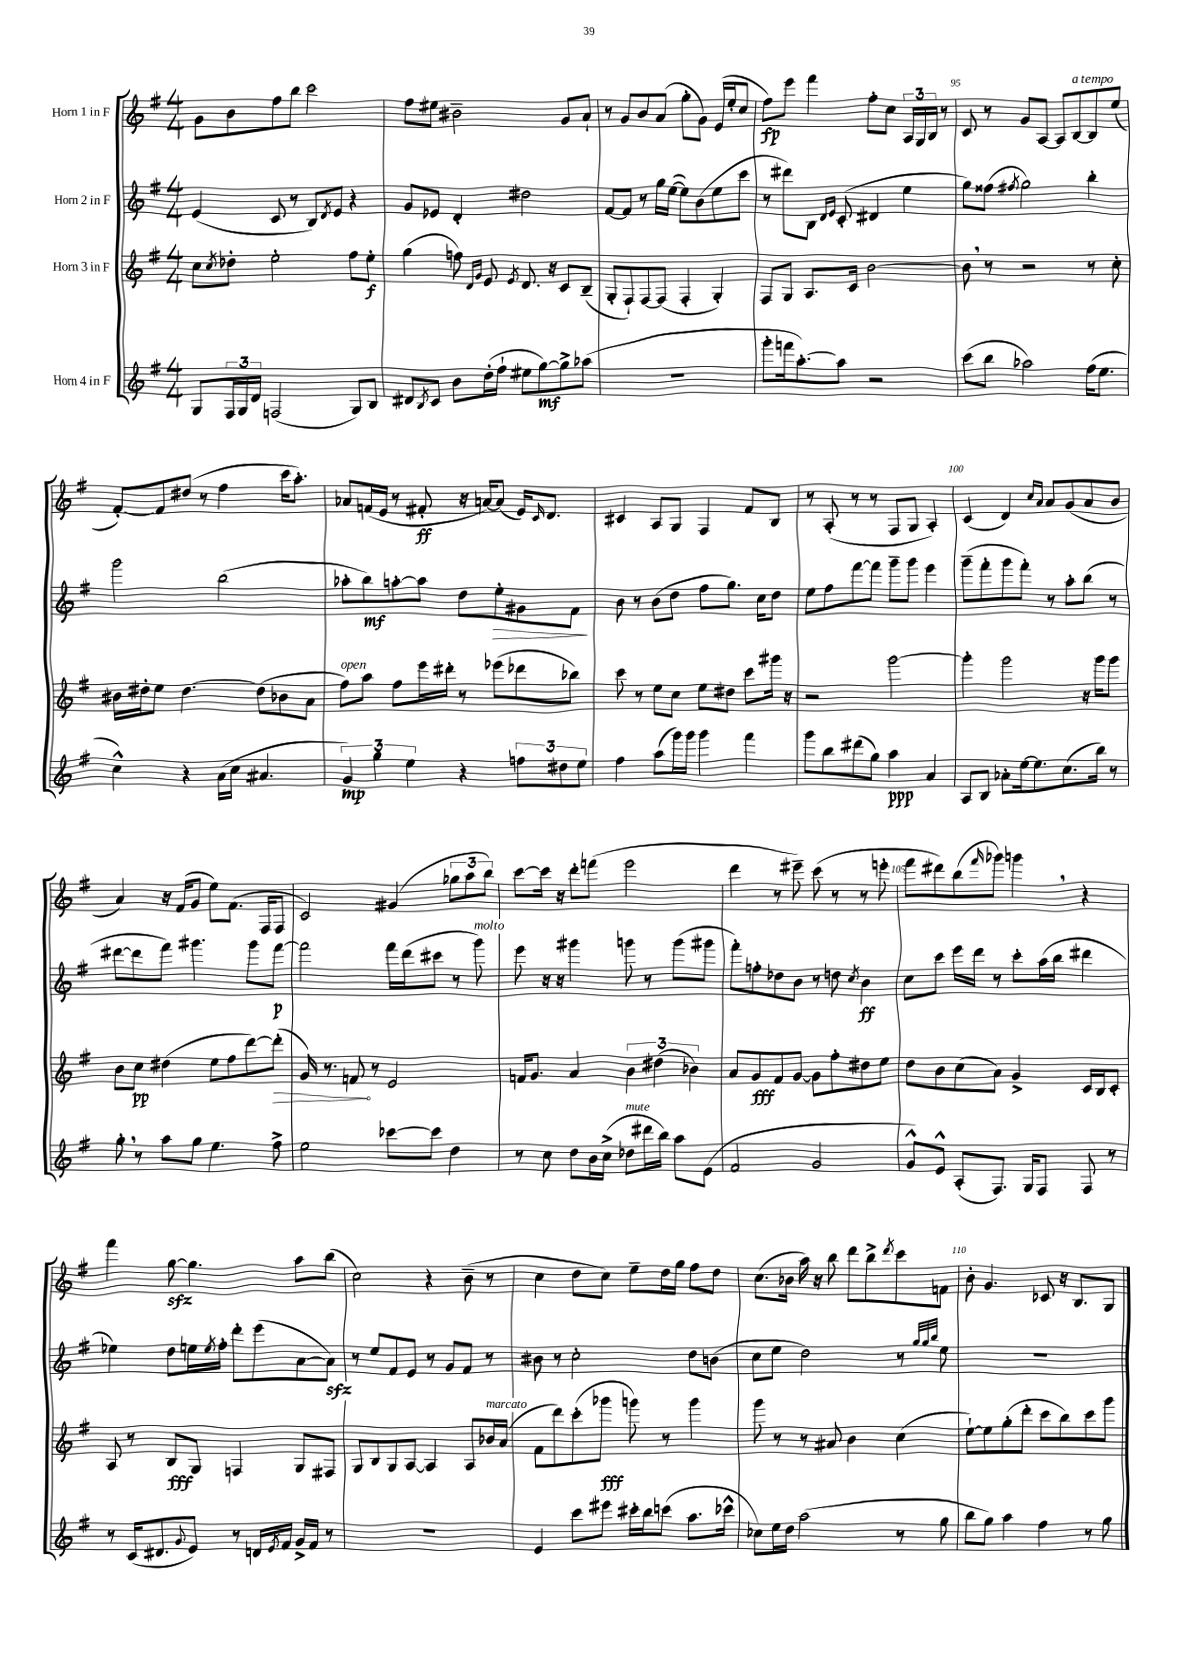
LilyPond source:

<<
\new StaffGroup <<
\new Staff = "s0" \with { instrumentName = "Horn 1 in F" } {
    \clef treble \key g \major \numericTimeSignature \time 4/4
    g'8 b'8 fis''8 b''8 c'''2 |
    fis''8 eis''8 bis'2-- g'8 a'8-! |
    r8 g'8 b'8 a'8( g''8-. g'8) e'16( e''16-. c''8 |
    fis''8\fp) e'''8 fis'''4 fis''8-. c''8 \tuplet 3/2 { a16 g16 b16 } r8 |
    c'8 r8 g'8 a8~ a8 b8~^\markup { \italic "a tempo" } b8 e''8( |
    fis'8~-.) fis'8 dis''8( r8 fis''4 c'''16 a''8.-.) |
    aes'8 f'16( e'16 r8 fis'8-.\ff r16 a'16~) a'8( e'16) \grace { c'16 } d'8. |
    cis'4 a8 g8 fis4 fis'8 b8 |
    r8 a8-.( r8 r8 fis8 g8 a4-.) |
    c'4( d'4) \grace { c''16 a'16 } a'8 g'8( a'8 b'8 |
    a'4) r16 fis'16( g'8 e''8) fis'8.( fis16 fis8 |
    c'2) gis'4( \tuplet 3/2 { ges''8 a''8 b''8) } |
    c'''8~ c'''16 r16 d'''8-. f'''8( e'''2 |
    d'''4 r8 eis'''8--) c'''8( r8 r8 e'''8-. |
    fis'''8 dis'''8) b''8( \grace { fis'''16 } ges'''8) g'''4 \breathe r4 |
    fis'''4 g''8~\sfz g''4. a''8 b''8( |
    c''2) r4 b'8--( r8 |
    c''4 d''8 c''8) e''8-- d''16 g''16 fis''8 d''8 |
    c''8.( bes'16 a''16) r16 b''8 d'''8 b''8-> \acciaccatura { d'''8 } c'''8 f'8 |
    b'8-. g'4. ces'8 r16 b8. g8 \bar "|." |
}
\new Staff = "s1" \with { instrumentName = "Horn 2 in F" } {
    \clef treble \key g \major \numericTimeSignature \time 4/4
    e'4( c'8 r8 b8) \acciaccatura { d'8 } e'8 r4 |
    g'8 ees'8 d'4-. dis''2 |
    fis'8~ fis'8 r8 g''16 e''16~( e''8) b'8( e''8 c'''8 |
    r8 dis'''8) b8 \grace { d'16 e'16 } c'8-.( dis'4 e''4 |
    g''8) fisis''8( \acciaccatura { fis''8 } g''2) b''4-. |
    g'''2 b''2( |
    aes''8-. b''8\mf) a''8~-. a''8 d''8 e''8-.\> gis'8 fis'8\! |
    b'8 r8 b'8( d''8 fis''8 g''8.) c''16 d''8 |
    e''8 fis''8 fis'''8~ fis'''8 g'''8-- g'''8 e'''4 |
    g'''8--( fis'''8-. g'''8 fis'''8-.) r8 a''8-. b''8( r8 |
    dis'''8~ dis'''8 fis'''8) gis'''4. gis'''8 fis'''8~\p |
    fis'''2 fis'''16 d'''16( cis'''8 r8 g'''8^\markup { \italic "molto" }) |
    e'''8 r16 r16 gis'''4 g'''8 r8 g'''8( gis'''8 |
    fis'''8-.) f''8-. des''8 b'8 r8 d''8 \acciaccatura { c''8 } b'4\ff |
    c''8 c'''8 e'''16 d'''16 r8 c'''8-. a''16( b''16 dis'''4 |
    ees''4) d''8 e''16 \acciaccatura { e''8 } fis''16-. d'''8-. e'''8( a'8~ a'8\sfz) |
    r8 e''8 fis'8 e'8 r8 g'8 fis'8 r8 |
    bis'8 r8 c''2-. d''8 b'8( |
    c''8 e''8 d''2) r8 \grace { g''32 g''32 b''32 } e''8 |
    R1 \bar "|." |
}
\new Staff = "s2" \with { instrumentName = "Horn 3 in F" } {
    \clef treble \key g \major \numericTimeSignature \time 4/4
    c''8 \acciaccatura { c''8 } des''8-. e''2-. fis''8 e''8-.\f |
    g''4( f''8) \grace { d'16 g'16 } e'8 \acciaccatura { e'8 } d'8. r16 c'8 b8--( |
    g8-. fis8-!) fis8~ fis8( fis4-. g4-.) |
    fis8 g8 a8. c'16 b'2~ |
    b'8 \breathe r8 r2 r8 c''8-. |
    bis'16 dis''16-. e''8 dis''4.~ dis''8( bes'8 a'8 |
    fis''8^\markup { \italic "open" }) a''8 fis''8 e'''16 dis'''16-. r8 ees'''8( des'''8 bes''8) |
    c'''8 r8 e''8 c''8 e''8 dis''8 c'''8 gis'''16 r16 |
    r2 g'''2~ |
    g'''4-. g'''2 r16 g'''16 g'''8 |
    b'8 c''8\pp dis''4( e''8 fis''8 d'''8~) \once \override Hairpin.circled-tip = ##t d'''8-.\>( |
    g'16) r8. f'8\! r8 e'2 |
    f'16 g'8. a'4 \tuplet 3/2 { b'4 dis''4( bes'4) } |
    a'8 g'8\fff fis'8 g'8~ g'8 fis''8-. dis''8 e''8 |
    d''8 b'8 c''8( a'8) g'4-> c'16 b16 c'8-. |
    a8 r8 b8\fff g8 f4 g8 fis8 |
    g8 b8 g8 a8~ a4 a8 bes'16^\markup { \italic "marcato" } a'16( |
    fis'8 d'''8) c'''8-.( ges'''8\fff g'''8) r8 g'''4 |
    g'''8 r8 r8 ais'8 b'4 c''4( |
    e''8~-!) e''8 g''8-.( d'''8-. c'''8 b''8) c'''8 g'''8 \bar "|." |
}
\new Staff = "s3" \with { instrumentName = "Horn 4 in F" } {
    \clef treble \key g \major \numericTimeSignature \time 4/4
    g8 \tuplet 3/2 { fis16 g16 d'16 } f2( g8) b8 |
    dis'8 \acciaccatura { b8 } c'8 b'8 d''16-.( fis''16-! eis''8 g''8~\mf) g''8-> aes''8( |
    R1 |
    g'''8-. f'''16 a''8.~-.) a''8 r2 |
    c'''8( b''8 aes''2) fis''16( e''8. |
    c''4-^) r4 a'16( c''16 ais'4. |
    \tuplet 3/2 { g'4\mp) g''4 e''4 } r4 \tuplet 3/2 { f''8 dis''8 e''8 } |
    fis''4 a''8( g'''16) g'''16 g'''4 fis'''4 |
    g'''8 b''8 dis'''8( g''8) a''4\ppp a'4 |
    a8 b8 aes'8-. e''16~ e''8. c''8.( b''16) r8 |
    g''8-. \breathe r8 a''8 g''8 e''4. fis''8-> |
    e''2 ces'''8~ ces'''8 d''4 |
    r8 c''8 d''8 b'16 c''16->( des''8^\markup { \italic "mute" } dis'''16 b''16) a''8 e'8( |
    fis'2 g'2 |
    g'8-^) e'8-^ a8-.( fis8.) g16 fis8 fis8 r8 |
    r8 c'16( dis'8. \appoggiatura { g'8 } e'8) r8 d'16 \acciaccatura { e'8 } fis'16 g'16-> fis'16 r8 |
    R1 |
    e'4 c'''8 eis'''8 cis'''16-. b''16 c'''8( a''8. ces'''16-^ |
    ces''8) e''16 d''16 a''2( r8 g''8 |
    b''8 g''8) a''4 fis''4 r8 g''8 \bar "|." |
}
>>
>>
\layout { \context { \Score currentBarNumber = #91 \override BarNumber.break-visibility = ##(#f #t #t) barNumberVisibility = #(every-nth-bar-number-visible 5) } }
